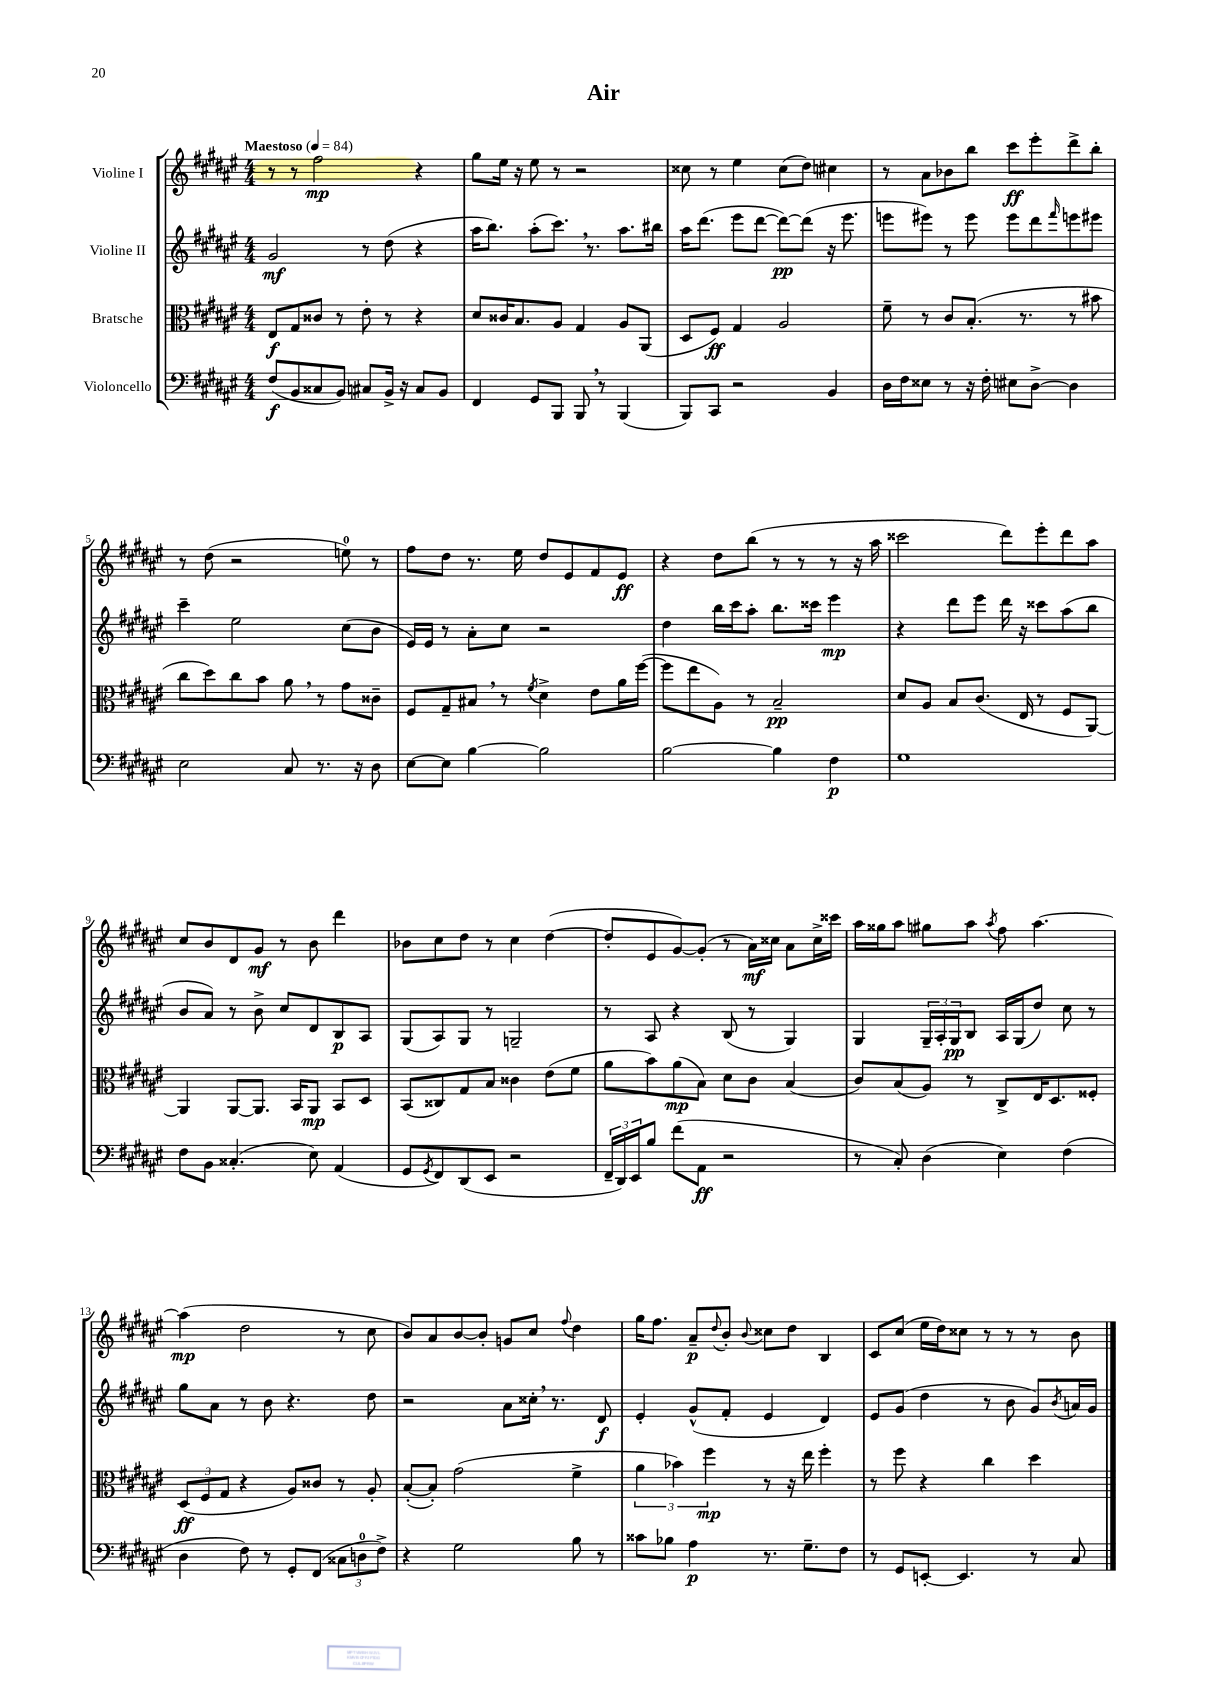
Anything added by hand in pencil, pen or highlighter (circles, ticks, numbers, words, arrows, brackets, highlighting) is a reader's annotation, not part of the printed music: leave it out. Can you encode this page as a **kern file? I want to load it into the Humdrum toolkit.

**kern	**kern	**kern	**kern
*staff4	*staff3	*staff2	*staff1
*clefF4	*clefC3	*clefG2	*clefG2
*k[f#c#g#d#a#e#]	*k[f#c#g#d#a#e#]	*k[f#c#g#d#a#e#]	*k[f#c#g#d#a#e#]
*M4/4	*M4/4	*M4/4	*M4/4
*MM84	*MM84	*MM84	*MM84
(8F#	8E#	2g#	8r
8BB	8G#	.	8r
8C##	8c##	.	2ff#
8BB)	8r	.	.
8C#	8e#'	8r	.
16BB^	8r	(8dd#	.
16r	.	.	.
8C#	4r	4r	4r
8BB	.	.	.
=	=	=	=
4FF#	8d#	16aa#	8gg#
.	.	8.bb)	.
.	16c##	.	16ee#
.	8.B	.	16r
8GG#	.	(8aa#'	8ee#
8BBB	8A#	8.ccc#)	8r
8BBB	4G#	.	2r
.	.	8.r	.
8r	.	.	.
(4BBB	8A#	8.aa#	.
.	(8AA#	.	.
.	.	16bb#	.
=	=	=	=
8BBB)	8D#	16aa#	8cc##
.	.	(8.ddd#	.
8CC#	8F#)	.	8r
2r	4G#	8eee#	4ee#
.	.	[8ddd#	.
.	2A#	8ddd#_)	(8cc##
.	.	(8ddd#]	8dd#)
4BB	.	16r	4cc#
.	.	8.eee#	.
=	=	=	=
16D#	8f#~	8eee	8r
16F#	.	.	.
8E##	8r	8eee#)	8a#
8r	8c#	8r	8b-
16r	(8.B'	8eee#	8bb
16F#'	.	.	.
8E#	.	8eee#	8ccc#
.	8.r	.	.
[8D#^	.	8ddd#	8eee#'
.	.	16qqfff#	.
4D#]	8r	8eee	8ddd#^
.	8b#	8eee#	8bb'
=	=	=	=
2E#	8cc#	4ccc#~	8r
.	8dd#)	.	(8dd#
.	8cc#	2ee#	2r
.	8b	.	.
8C#	8a#	.	.
8.r	8r	.	.
.	8g#	(8cc#	8ee)
16r	.	.	.
8D#	8c##~	8b	8r
=	=	=	=
[8E#	8F#	16e#)	8ff#
.	.	16e#	.
8E#]	8G#~	8r	8dd#
[4B	8B#	8a#'	8.r
.	8r	8cc#	.
.	.	.	16ee#
.	8qf#	.	.
2B]	4d#^	2r	8dd#
.	.	.	8e#
.	8e#	.	8f#
.	16a#	.	8e#
.	([16ff#	.	.
=	=	=	=
[2B	8ff#]	4dd#	4r
.	8ee#	.	.
.	8A#)	16bb	8dd#
.	.	16ccc#	.
.	8r	8aa#'	(8bb
4B]	2B~	8.bb	8r
.	.	.	8r
.	.	16ccc##	.
4F#	.	4eee#	8r
.	.	.	16r
.	.	.	16aa#
=	=	=	=
1G#	8d#	4r	2ccc##
.	8A#	.	.
.	8B	8ddd#	.
.	(8.c#	8eee#	.
.	.	16ddd#	8ddd#)
.	16E#	16r	.
.	8r	8ccc##	8eee#'
.	8F#	(8aa#	8ddd#
.	[8AA#)	8bb	8aa#
=	=	=	=
8F#	4AA#]	8b	8cc#
8BB	.	8a#)	8b
(4.C##'	[8AA#	8r	8d#
.	8.AA#]	8b^	8g#
.	.	8cc#	8r
.	16BB	.	.
8E#)	8AA#	8d#	8b
(4AA#	8BB	8B	4ddd#
.	8D#	8A#	.
=	=	=	=
8GG#	(8BB	(8G#	8b-
8qGG#	.	.	.
8FF#)	8C##)	8A#)	8cc#
(8DD#	8G#	8G#	8dd#
8EE#	8B	8r	8r
2r	4c##	2G~	4cc#
.	(8e#	.	([4dd#
.	8f#	.	.
=	=	=	=
24FF#~	8a#	8r	8dd#']
24DD#)	.	.	.
24EE#	.	.	.
8B	8b)	8A#	8e#
(8f#	(8a#	4r	[8g#)
8AA#	8B)	.	(8g#']
2r	8d#	(8B	8r
.	8c#	8r	16a#)
.	.	.	16cc##
.	(4B	4G#)	8a#
.	.	.	16cc##^
.	.	.	16ccc##
=	=	=	=
8r	8c#)	4G#	16aa#
.	.	.	16gg##
8C#')	(8B	.	8aa#
(4D#	8A#)	24G#~	8gg#
.	.	24A#'	.
.	.	24G#	.
.	8r	8B	8aa#
.	.	.	8qaa#
4E#)	8C#^	16A#	8ff#
.	.	(16G#	.
.	16E#	8dd#)	[4.aa#
.	8.D#	.	.
(4F#	.	8cc#	.
.	8F##'	8r	.
=	=	=	=
4D#	(12D#	8gg#	(4aa#]
.	12F#	.	.
.	.	8a#	.
.	12G#	.	.
8F#)	4r	8r	2dd#
8r	.	8b	.
8GG#'	8A#)	4.r	.
(8FF#	8c##	.	.
12C##	8r	.	8r
12D	.	.	.
.	8A#'	8dd#	8cc#
12F#^)	.	.	.
=	=	=	=
4r	([8B'	2r	8b)
.	8B'])	.	8a#
2G#	(2g#	.	[8b
.	.	.	8b']
.	.	8a#	8g
.	.	16cc##'	8cc#
.	.	8.r	.
.	.	.	8qqff#
8B	4f#^	.	4dd#
8r	.	8d#	.
=	=	=	=
8c##	6a#	4e#'	16gg#
.	.	.	8.ff#
8B-	.	.	.
.	6b-)	.	.
4A#	.	(8g#^^	8a#~
.	6ff#	.	.
.	.	.	8qqdd#
.	.	8f#'	8b'
.	.	.	8qqb
8.r	8r	4e#	8cc##
.	16r	.	8dd#
8.G#~	16ee#	.	.
.	4ff#'	4d#)	4B
8F#	.	.	.
=	=	=	=
8r	8r	8e#	8c#
8GG#	8ff#	(8g#	(8cc#
[8EE'	4r	4dd#	16ee#
.	.	.	16dd#)
4.EE]	.	.	8cc##
.	4cc#	8r	8r
.	.	8b	8r
8r	4dd#	8g#)	8r
.	.	8qb	.
8C#	.	16a	8b
.	.	16g#	.
==	==	==	==
*-	*-	*-	*-
